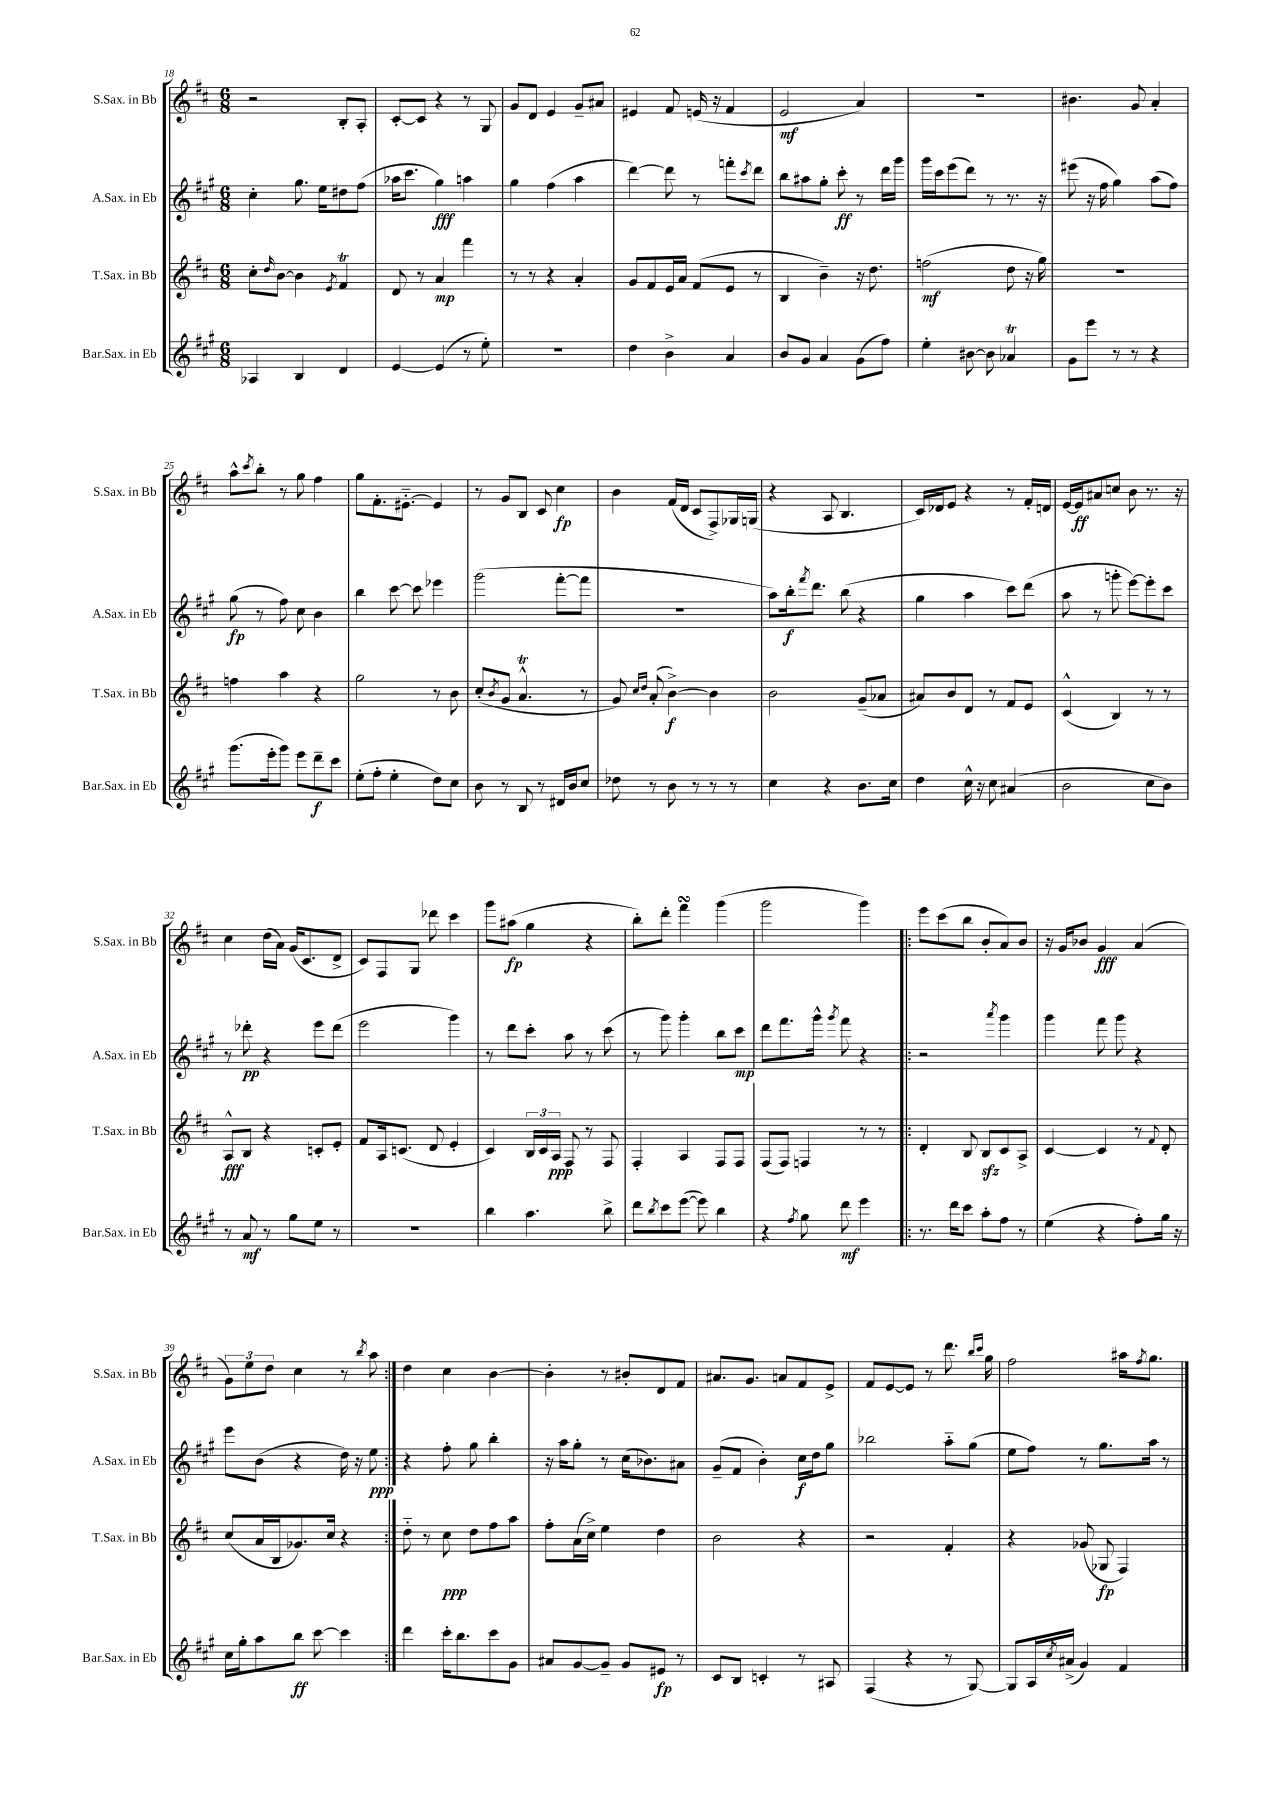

**kern	**kern	**kern	**kern
*staff4	*staff3	*staff2	*staff1
*clefG2	*clefG2	*clefG2	*clefG2
*k[f#c#g#]	*k[f#c#]	*k[f#c#g#]	*k[f#c#]
*M6/8	*M6/8	*M6/8	*M6/8
4A-	8cc#'	4cc#'	2r
.	16qqdd	.	.
.	[8b	.	.
4B	4b]	8.gg#	.
.	.	16ee	.
.	8qe	.	.
4d	4f#	8dd#	8B'
.	.	(8ff#	8A'
=	=	=	=
[4e	8d	16aa-	[8c#'
.	.	8.ccc#	.
.	8r	.	8c#]
(4e]	4a	4gg#)	4r
8r	4fff#	4aa	8r
8ee')	.	.	8G
=	=	=	=
2.r	8r	4gg#	8g
.	8r	.	8d
.	4r	(4ff#	4e
.	4a'	4aa	8g~
.	.	.	8a#
=	=	=	=
4dd	8g	[4ddd)	4e#
.	8f#	.	.
4b^	16e	8ddd]	8f#
.	16a	.	.
.	(8f#	8r	(16e
.	.	.	16r
4a	8e	8fff'	4f#
.	.	8qccc#	.
.	8r	8ddd	.
=	=	=	=
8b	4B	8bb	2e
8g#	.	8aa#	.
4a	4b~)	8gg#'	.
.	.	8ccc#'	.
(8g#	16r	8r	4a)
.	8.dd	.	.
8ff#)	.	16ddd	.
.	.	16ggg#	.
=	=	=	=
4ee'	(2ff	16ggg#	2.r
.	.	16ccc#	.
.	.	(8eee	.
[8b#	.	8ddd)	.
8b#]	.	8r	.
4a-	8dd	8.r	.
.	16r	.	.
.	16gg)	16r	.
=	=	=	=
8g#	2.r	(8eee#	4.b#
8eee	.	16r	.
.	.	16ff#	.
8r	.	4gg#)	.
8r	.	.	8g
4r	.	(8aa	4a'
.	.	8ff#)	.
=	=	=	=
(8.ggg#	4ff	(8gg#	8aa^^
.	.	.	8qccc#
.	.	8r	8bb'
16eee'	.	.	.
8ggg#)	4aa	8ff#)	8r
8eee	.	8cc#	8gg
8ddd~	4r	4b	4ff#
8ccc#	.	.	.
=	=	=	=
(8ee'	2gg	4bb	8gg
8ff#'	.	.	8.f#'
4ee'	.	[8ccc#	.
.	.	.	[8.e#'~
.	.	8ccc#]	.
8dd)	8r	4eee-	4e#]
8cc#	8b	.	.
=	=	=	=
8b	(8cc#'	(2ggg#	8r
.	8qb	.	.
8r	8g	.	8g
8B	4.a^^	.	8B
8r	.	.	8c#
16d#	.	[8fff#'	4cc#
16b	.	.	.
8cc#	8r	8fff#]	.
=	=	=	=
8dd-	8g)	2.r	4b
.	16qqcc#	.	.
.	16qqdd	.	.
8r	(8a'	.	.
8b	[4b^)	.	(16f#
.	.	.	16d
8r	.	.	8c#
8r	4b]	.	8F#^)
8r	.	.	16G-
.	.	.	(16G
=	=	=	=
4cc#	2b	8aa)	4r
.	.	16bb'	.
.	.	8qfff#	.
.	.	8.ddd	.
4r	.	.	8A
.	.	(8bb	4.B
8.b	(8g~	4r	.
.	8a-	.	.
16cc#	.	.	.
=	=	=	=
4dd	8a#)	4gg#	16c#)
.	.	.	16d-
.	8b	.	8e
16cc#^^	8d	4aa	4r
16r	.	.	.
8cc#	8r	.	.
(4a#	8f#	8ccc#)	8r
.	8e	(8ddd	16f#'
.	.	.	16d
=	=	=	=
2b	(4c#^^	8aa	[16e
.	.	.	16e]
.	.	8r	8a#
.	4B)	8ggg'	8cc
.	.	[8eee)	8b
8cc#	8r	8eee']	8.r
8b)	8r	8ccc#	.
.	.	.	16r
=	=	=	=
8r	8A^^	8r	4cc#
8a	8B	8ddd-'	.
8r	4r	4r	(16dd
.	.	.	16a)
8gg#	.	.	(16g
.	.	.	8.c#
8ee	8c'	8eee	.
8r	8e'	(8ddd-	8d^
=	=	=	=
2.r	8f#	2eee	8c#)
.	16A	.	8F#
.	(8.c	.	.
.	.	.	8G
.	8d	.	8ddd-
.	4e'	4ggg#)	4ccc#
=	=	=	=
4bb	4c#)	8r	8ggg
.	.	8ddd	(8aa#
4.aa	24B	8ccc#'	4gg
.	24c#	.	.
.	24A	.	.
.	8F#	8aa	.
.	8r	8r	4r
8bb^	8F#	(8ccc#	.
=	=	=	=
8ddd	4F#'	8r	8bb')
8qbb	.	.	.
8ccc#	.	8ggg#)	8ddd'
([8eee	4A	4ggg#'	4fff#
8eee])	.	.	.
4bb	8F#	8bb	(4ggg
.	8F#	8ccc#	.
=	=	=	=
4r	(8F#	8ddd	2ggg
.	8F#)	8.fff#	.
8qff#	.	.	.
8gg#	4F	.	.
.	.	16ggg#^^	.
.	.	8qggg#	.
8ddd	.	8fff#	.
4eee	8r	4r	4ggg)
.	8r	.	.
=!|:	=!|:	=!|:	=!|:
8.r	4d'	2r	8eee
.	.	.	(8ccc#
16ddd	.	.	.
8ccc#	8B	.	8bb
8aa'	8B	.	8b'
.	.	8qaaa	.
8ff#	8c#	4ggg#	8a)
8r	8A^	.	8b
=	=	=	=
(4ee	[4c#	4ggg#	16r
.	.	.	16g
.	.	.	8b-
4r	4c#]	8fff#	4g
.	.	8ggg#	.
8ff#')	8r	4r	(4a
.	8qqf#	.	.
16gg#	8d'	.	.
16r	.	.	.
=	=	=	=
16cc#	(8cc#	8eee	12g)
16gg#'	.	.	.
.	.	.	12ee
8aa	16a	(8b	.
.	.	.	12dd
.	16B	.	.
8bb	8.g-)	4r	4cc#
[8ccc#	.	.	.
.	16cc#	.	.
4ccc#]	4r	16dd)	8r
.	.	16r	.
.	.	.	8qbb
.	.	8ee	8aa
=:|!	=:|!	=:|!	=:|!
4ddd	8dd'~	4r	4dd
.	8r	.	.
16ccc#'	8cc#	8ff#'	4cc#
8.bb	.	.	.
.	8dd	8gg#	.
8ccc#	8ff#	4bb'	[4b
8g#	8aa	.	.
=	=	=	=
8a#	8ff#'	16r	4b']
.	.	16aa	.
[8g#	(16a	8gg#'	.
.	16cc#^)	.	.
8g#~]	4ee	8r	8r
8g#	.	(16cc#	8b#'
.	.	8.b-)	.
8e#	4dd	.	8d
8r	.	8a#	8f#
=	=	=	=
8c#	2b	(8g#~	8.a#
8B	.	8f#	.
.	.	.	8.g
4c'	.	4b')	.
.	.	.	8a
8r	4r	16cc#	8f#
.	.	16dd	.
8A#	.	8gg#	8e^
=	=	=	=
(4F#	2r	2bb-	8f#
.	.	.	[8e
4r	.	.	8e]
.	.	.	8r
8r	4f#'	8aa'~	8.ddd
[8G#)	.	(8gg#	.
.	.	.	16qqbb
.	.	.	16qqccc#
.	.	.	16gg
=	=	=	=
8G#]	4r	8ee	2ff#
16A	.	8ff#)	.
8qcc#	.	.	.
(16a#^	.	.	.
4g#)	(8g-	8r	.
.	8G-	8.gg#	.
4f#	4F#)	.	16aa#
.	.	.	8qff#
.	.	16aa	8.gg
.	.	8r	.
==	==	==	==
*-	*-	*-	*-
